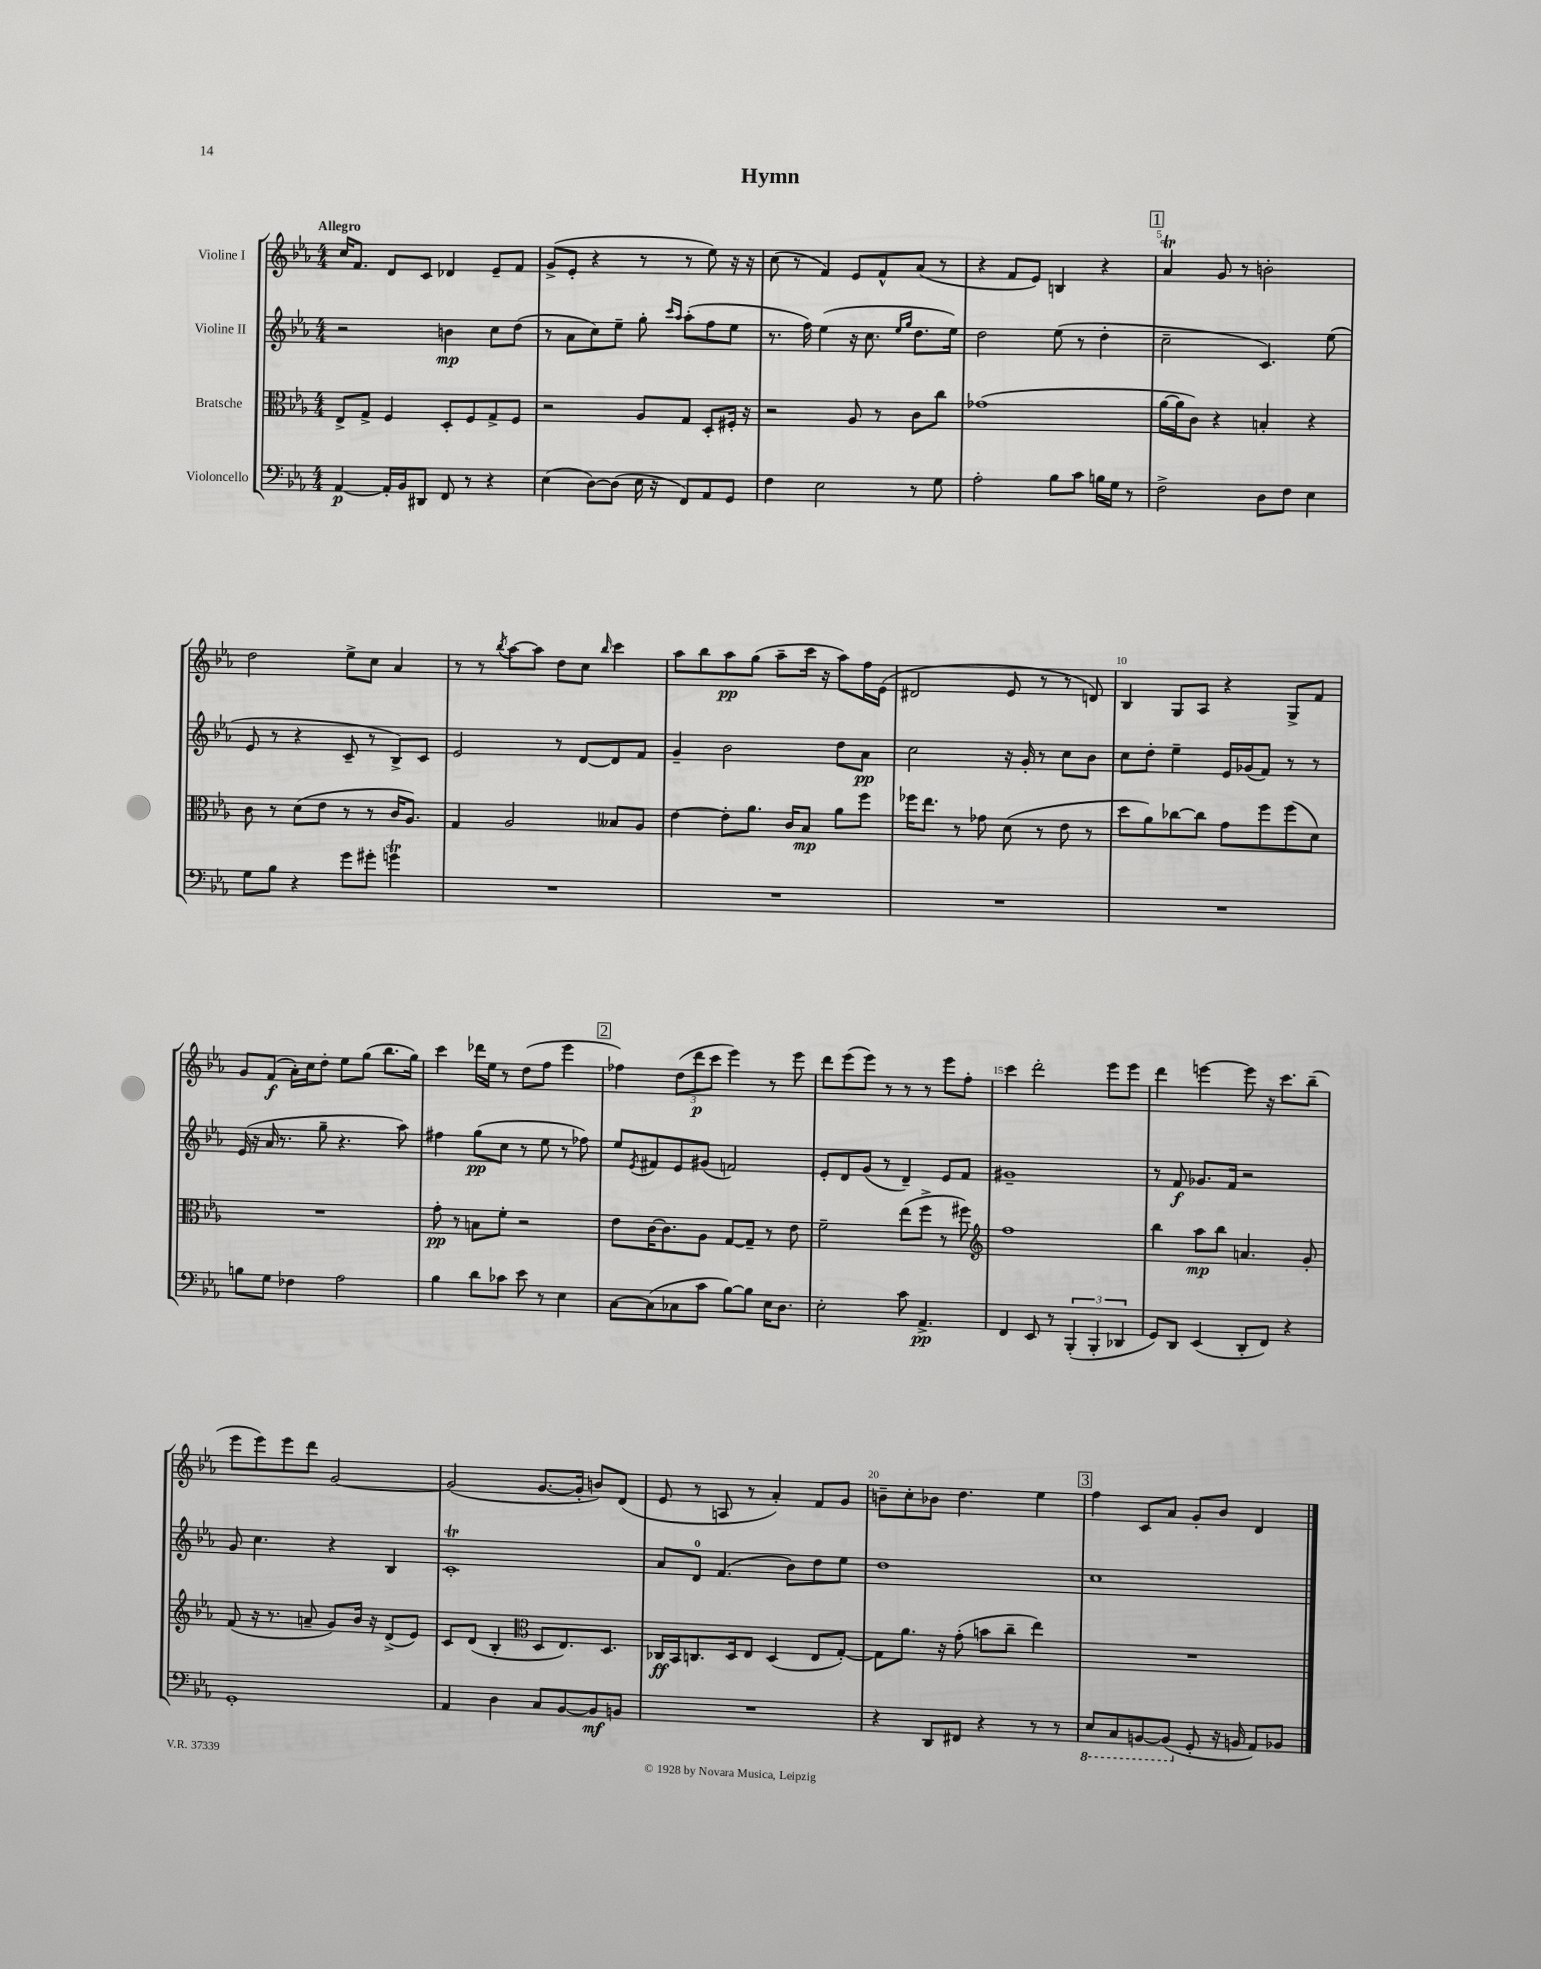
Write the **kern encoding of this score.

**kern	**kern	**kern	**kern
*staff4	*staff3	*staff2	*staff1
*clefF4	*clefC3	*clefG2	*clefG2
*k[b-e-a-]	*k[b-e-a-]	*k[b-e-a-]	*k[b-e-a-]
*M4/4	*M4/4	*M4/4	*M4/4
[4AA-	8E-^	2r	16cc
.	.	.	8.f
.	8G^	.	.
16AA-']	4F	.	8d
16BB-	.	.	.
8DD#	.	.	8c
8FF	8D'	4b	4d-
8r	8F	.	.
4r	8G^	8cc	8e-~
.	8F	(8dd	8f
=	=	=	=
(4E-	2r	8r	(8g^
.	.	8a-	8e-'
[8D)	.	8cc)	4r
(8D]	.	8ee-~	.
16E-	8A-	8gg'	8r
16r	.	.	.
.	.	16qqccc	.
.	.	16qqaa-	.
8FF)	8G	(8aa-'	8r
8AA-	8D'	8ff	8ee-)
8GG	16F#'	8ee-	16r
.	16r	.	16r
=	=	=	=
4F	2r	8.r	(8cc
.	.	.	8r
.	.	16ff)	.
2E-	.	(4ee-	4f)
.	8A-	16r	8e-
.	.	8.cc	.
.	8r	.	8f^^
.	.	16qqee-	.
.	.	16qqgg	.
8r	8c	8.dd	(8a-
8G	8cc	.	8r
.	.	16ee-)	.
=	=	=	=
2A-'	(1g-	2dd	4r
.	.	.	8f
.	.	.	8e-)
8B-	.	(8ee-	4B
8c	.	8r	.
16B	.	4dd'	4r
16G	.	.	.
8r	.	.	.
=	=	=	=
2F^	[16a-	2cc~	4a-
.	16a-]	.	.
.	8c)	.	.
.	4r	.	8g
.	.	.	8r
8D	4B'	4.c)	2b'
8F	.	.	.
4E-	4r	.	.
.	.	(8ee-	.
=	=	=	=
8G	8c	8e-	2dd
8B-	8r	8r	.
4r	(8d	4r	.
.	8e-	.	.
8g	8r	8c~	8ee-^
8g#'	8r	8r	8cc
4g	16c	8B-^)	4a-
.	8.A-)	.	.
.	.	8c	.
=	=	=	=
1r	4G	2e-	8r
.	.	.	8r
.	.	.	8qbb-
.	2A-	.	[8aa-
.	.	.	8aa-]
.	.	8r	8dd
.	.	[8d	8cc
.	.	.	16qqbb-
.	8B--	8d]	4ccc
.	8A-	8f	.
=	=	=	=
1r	[4e-	4g~	8aa-
.	.	.	8bb-
.	8e-']	2b-	8aa-
.	8.a-	.	(8gg
.	.	.	8aa-~
.	16c	.	.
.	8B-	.	16ccc
.	.	.	16r
.	8a-	8dd	8aa-)
.	8ff	8a-	16ff
.	.	.	(16e-
=	=	=	=
1r	16ff-	2cc	2d#
.	8.ee-	.	.
.	8r	.	.
.	8g-	.	.
.	(8d	16r	8e-
.	.	16g'	.
.	8r	8r	8r
.	8e-	8cc	8r
.	8r	8b-	8d)
=	=	=	=
1r	8dd	8cc	4B-
.	8a-)	8dd'	.
.	[8cc-	4ee-~	8G
.	8cc-]	.	8A-
.	8g	16e-	4r
.	.	(16g-	.
.	8ff	8f)	.
.	(8ff	8r	8G^
.	8d)	8r	8f
=	=	=	=
8B	1r	(16e-	8g
.	.	16r	.
8G	.	16a-	(8f
.	.	8.r	.
4F-	.	.	16a-')
.	.	.	16cc
.	.	8gg~	8dd'
2A-	.	4.r	8ee-
.	.	.	(8gg
.	.	.	8.bb-
.	.	8aa-)	.
.	.	.	16gg)
=	=	=	=
4B-	8g'	4ff#	4ccc
.	8r	.	.
8d	8B	(8gg	16ddd-
.	.	.	16ee-
8c-	8f'	8cc	8r
8e-	2r	8r	(8dd
8r	.	8ee-	8ff
4E-	.	8r	4eee-
.	.	8ff-)	.
=	=	=	=
[8C	8e-	8ee-	4ff-)
.	.	8qe-	.
(8C]	[16c	8f#	.
.	8.c]	.	.
8C-	.	8e-	(12dd
.	.	.	12ddd
8c	8A-	(8g#	.
.	.	.	12ccc
[8B-)	[8G	2f)	4eee-)
8B-]	8G~]	.	.
16E-	8r	.	8r
8.D	.	.	.
.	8e-	.	8eee-
=	=	=	=
2E-'	2f~	8e-'	8ddd
.	.	8d	(8eee-
.	.	(8g	8eee-)
.	.	8r	8r
8c	(8ee-	4d~)	8r
4.AA-^	8ff^	.	8r
.	8r	8e-	8eee-
.	8ff#)	8f	8ff'
=	=	=	=
*	*clefG2	*	*
4FF	1ff	1g#~	4ccc
8EE-	.	.	2ddd'
8r	.	.	.
(6BBB-'	.	.	.
6BBB-'	.	.	.
.	.	.	8eee-
6DD-	.	.	.
.	.	.	8eee-
=	=	=	=
8GG)	4bb-	8r	4ddd
8DD	.	8f	.
(4EE-	8aa-	8.g-	[4eee
.	8bb-	.	.
.	.	16f	.
8DD'	4.a	2r	8eee]
8FF)	.	.	16r
.	.	.	8.ccc
4r	.	.	.
.	8g'	.	(8bb-~
=	=	=	=
1GG'	(8f	8g	8eee-
.	16r	4.cc	8eee-)
.	8.r	.	.
.	.	.	8eee-
.	8a~	.	8ddd
.	8g)	4r	[2g
.	16b-	.	.
.	16r	.	.
.	(8d^	4B-	.
.	8e-)	.	.
=	=	=	=
4AA-	8c	1c'	(2g]
.	(8d	.	.
4D	4B-'	.	.
*	*clefC3	*	*
8C	8D	.	[8.g
[8BB-	8.E-)	.	.
.	.	.	16g']
8BB-]	.	.	8b)
.	8.D	.	.
8BB	.	.	(8d
=	=	=	=
1r	16C-	8a-	8e-
.	16BB-	.	.
.	8.C	8d	8r
.	.	(4.f	8A
.	16D	.	.
.	8E-	.	8r
.	(4D	.	4a-')
.	.	8b-)	.
.	8E-	8dd	8f
.	[8G')	8ee-	8g
=	=	=	=
4r	8G]	1dd	8b~
.	8.a-	.	8cc'
8DD	.	.	8b-
.	16r	.	.
8FF#	(8g'	.	4.dd
4r	8b	.	.
.	8cc~	.	.
8r	4ee-)	.	4ee-
8r	.	.	.
=	=	=	=
8EE-	1r	1cc	4ff
8CC	.	.	.
[8BBB	.	.	8c
(8BBB]	.	.	8a-
8GG'	.	.	8g'
16r	.	.	8b-
16BB	.	.	.
8AA-)	.	.	4d
8BB-	.	.	.
==	==	==	==
*-	*-	*-	*-
